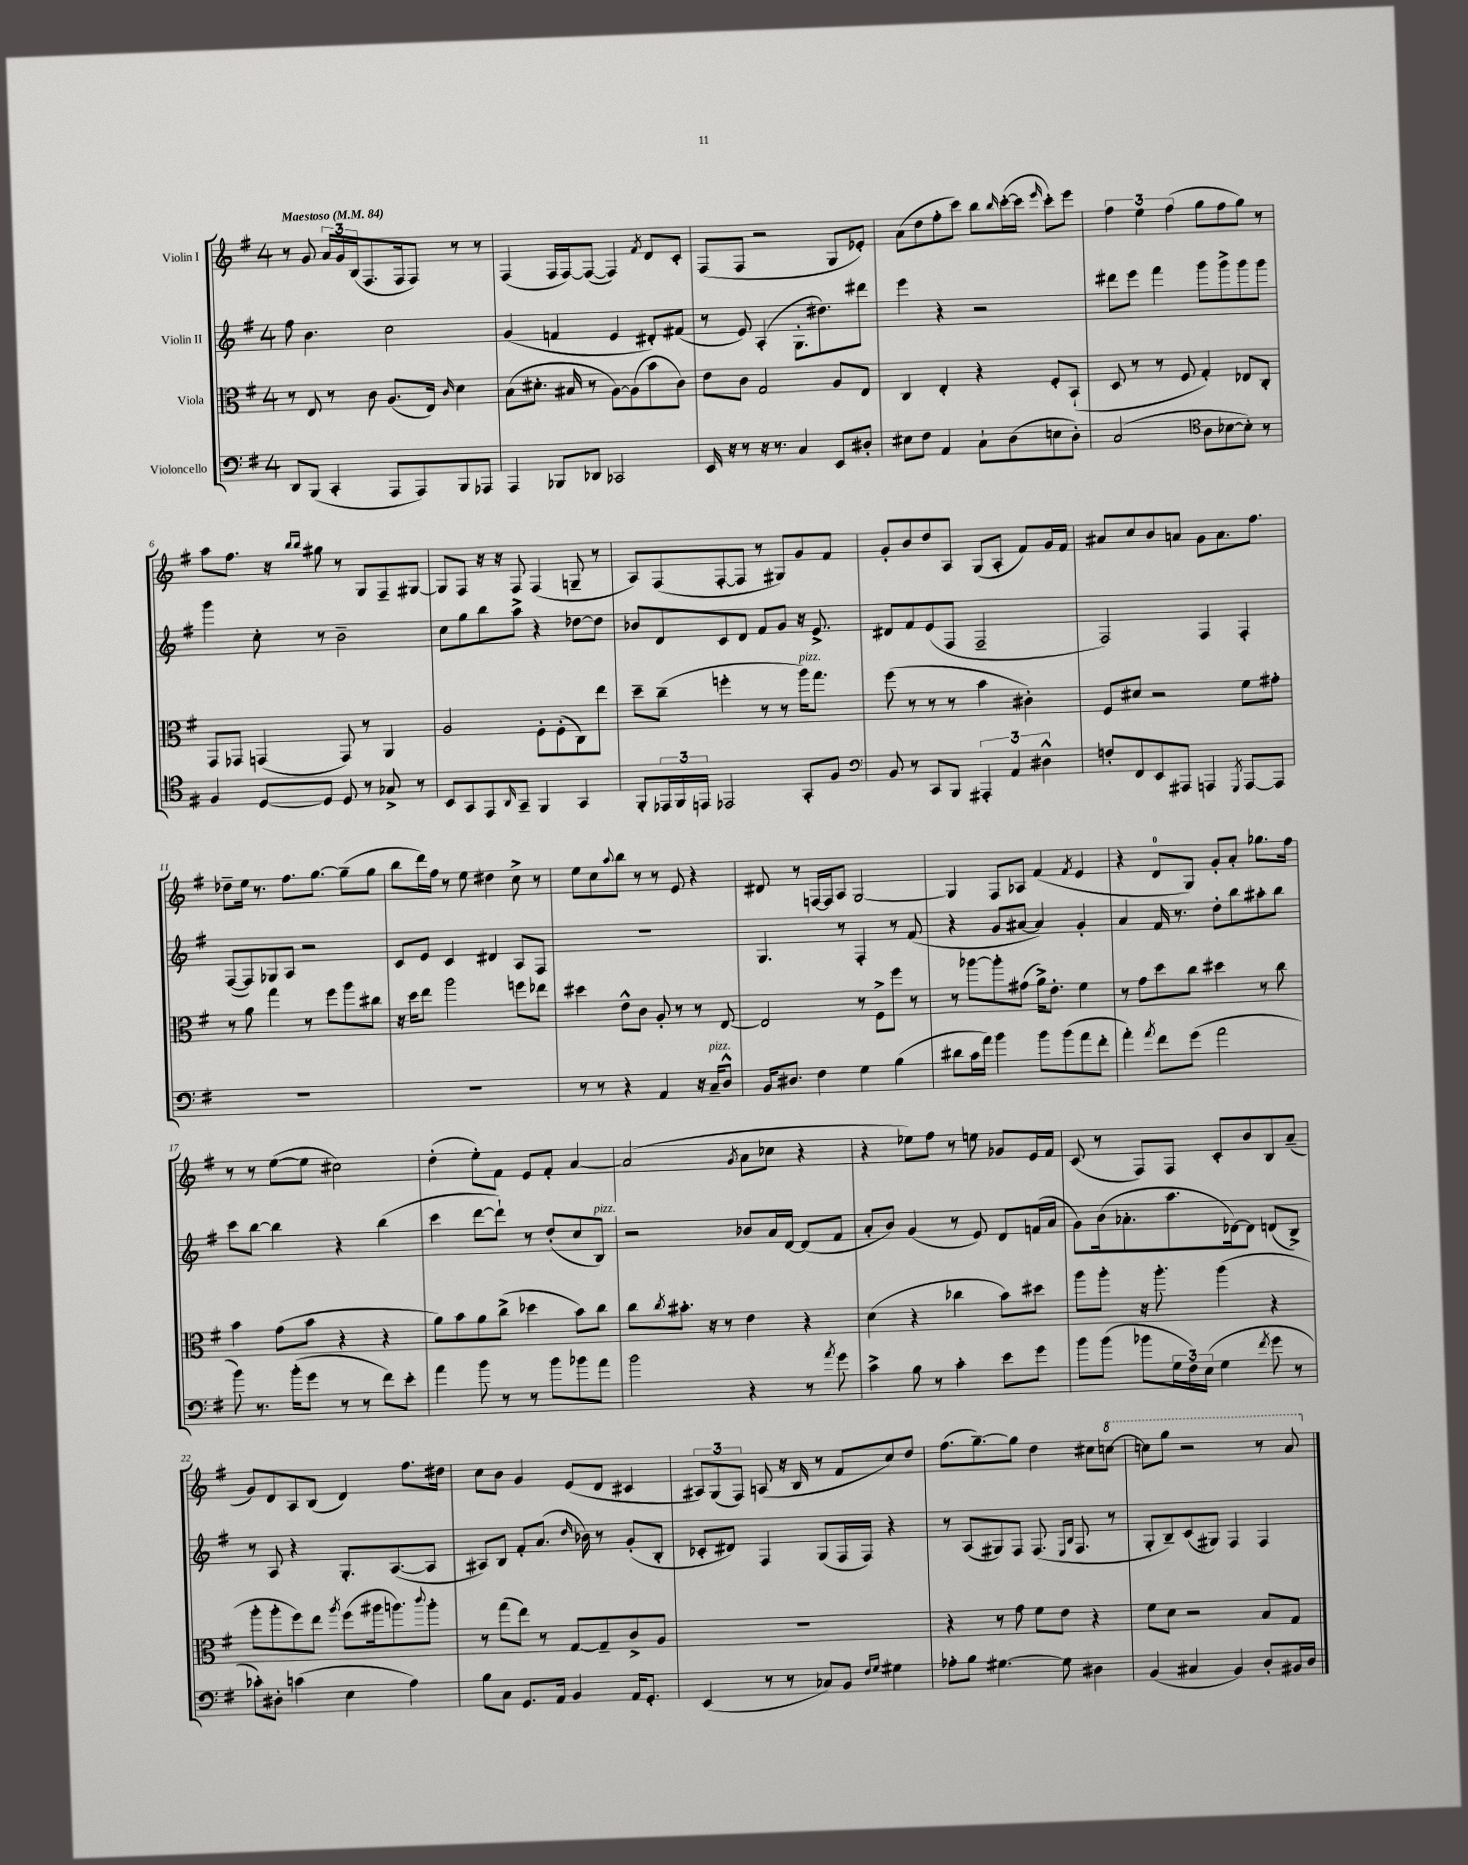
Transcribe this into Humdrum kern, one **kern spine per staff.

**kern	**kern	**kern	**kern
*staff4	*staff3	*staff2	*staff1
*clefF4	*clefC3	*clefG2	*clefG2
*k[f#]	*k[f#]	*k[f#]	*k[f#]
*M4/4	*M4/4	*M4/4	*M4/4
*MM84	*MM84	*MM84	*MM84
8DD	8r	8ff#	8r
(8BBB	8E	4.b	8g
4CC'	8r	.	24a
.	.	.	24g
.	.	.	(24B
.	8c	.	8.F#
8AAA	(8.A	2cc	.
.	.	.	16F#
8AAA)	.	.	8F#)
.	16E)	.	.
.	16qqc	.	.
8BBB	4d	.	8r
8AAA-	.	.	8r
=	=	=	=
4AAA	(8B	(4g	(4F#
.	8.d#'	.	.
8BBB-	.	4f	16F#
.	16B#	.	[16F#)
8DD-	8r	.	(8F#_
2CC-	[8A)	4e	4F#])
.	(8A]	.	.
.	.	.	8qf#
.	8b	8d#')	8d
.	8c)	(8f#	8c'
=	=	=	=
16EE	8e	8r	(8F#
16r	.	.	.
8r	8c	8e)	8F#
16r	2G	(4A'	2r
8.r	.	.	.
4C	.	8.G'	.
.	.	8.dd#)	.
8EE	8A	.	8G
8D#'	8E	8ddd#	8e-')
=	=	=	=
8E#	4C	4eee	(8a
8F#	.	.	8dd
4AA	4E'	4r	8ff#'
.	.	.	8ccc)
8C`	4r	2r	8bb
.	.	.	16qqbb
(8D	.	.	([16ccc'
.	.	.	16ccc]
.	.	.	16qqeee
8E	8F#'	.	8ccc')
8D')	(8BB`	.	8eee
=	=	=	=
(2C	8D	8ddd#	6ff#
.	8r	8eee	.
.	.	.	6ee
.	8r	4fff#	.
.	.	.	(6ff#
.	8F#	.	.
*clefC4	*	*	*
8A	4G')	8ggg	8gg
[8B-	.	8ggg^	8ff#
8B-'])	8E-	8ggg	8gg)
8r	8C'	8ggg	8r
=	=	=	=
4F#	8GG	4ggg	8aa
.	8GG-	.	8.ff#
[8D	(4GG	8cc'	.
.	.	.	16r
.	.	.	16qqbb
.	.	.	16qqbb
8D]	.	8r	8gg#
8D	8GG)	2b~	8r
8r	8r	.	8G
8G-^	4AA	.	8F#~
8r	.	.	[8G#
=	=	=	=
8BB	2A	8cc	8G#]
8GG	.	8gg	8F#
8EE	.	8bb	16r
.	.	.	16r
16qqAA	.	.	.
8GG~	.	8aa^	8F#
4FF#	8F#'	4r	(4F#
.	(8F#'	.	.
4GG	8C)	[8dd-	8G~
.	8ee	8dd-]	8r
=	=	=	=
8FF#'	8dd~	8b-	8A)
24EE-	(8cc~	8d	(8F#
24FF#	.	.	.
24EE	.	.	.
2EE-	4ff'	8c	[8F#'
.	.	8d	8F#]
.	8r	8f#	8r
.	8r	8g	8G#)
8GG'	16aa)	16r	8g
.	8.gg	8.e^	.
8F#	.	.	8f#
=	=	=	=
*clefF4	*	*	*
8BB	(8ff#	8d#	8g'
8r	8r	8f#	8b
8CC	8r	(8e	8dd
8BBB	8r	8F#	8A
6AAA#'	4b	2F#~	(8G
.	.	.	8A'
6AA	.	.	.
.	4c#')	.	8f#)
6D#^^	.	.	.
.	.	.	16g
.	.	.	16f#
=	=	=	=
8F'	8F#	2F#)	8a#
8FF#	8d#	.	8cc
8EE	2r	.	8b
8AAA#	.	.	8a
4AAA	.	4F#	8g
.	.	.	8.a
8qGGG	.	.	.
[8AAA	8f#	4F#'	.
.	.	.	8.ff#
8AAA]	8g#'	.	.
=	=	=	=
1r	8r	([8F#	8dd-~
.	8a	8F#])	16ee
.	.	.	8.r
.	4gg	8G-	.
.	.	8A	8.ff#
.	8r	2r	.
.	.	.	[8.gg
.	8ff#	.	.
.	8aa	.	(8gg~]
.	8cc#	.	8gg
=	=	=	=
1r	16r	8c	8bb
.	16dd	.	.
.	8ee	8e	16ddd)
.	.	.	16ff#
.	2aa	4c	8r
.	.	.	8ee
.	.	4d#	4dd#
.	8ff	8A	8cc^
.	8ee-	8F#	8r
=	=	=	=
8r	4dd#	1r	8ee
8r	.	.	8cc
.	.	.	8qqaa
4r	8e^^	.	8bb
.	8c	.	8r
4AA	8A'	.	8r
.	8r	.	8e
16r	8r	.	4r
16C~	.	.	.
8D^^	[8E	.	.
=	=	=	=
16BB	2E]	4.G	8d#
8.D#	.	.	.
.	.	.	8r
4F#	.	.	[16F
.	.	.	16F]
.	.	8r	8A
4G	8r	4F#'	[2G
.	8F#^	.	.
(4B	8ff#	8r	.
.	8r	(8f#	.
=	=	=	=
8d#	8r	4r	4G]
16c	[8aa-	.	.
16a)	.	.	.
4b	8aa-']	8g	8F#
.	(8g#	[8a#	8A-
8b	16a^)	4a#])	(4f#
.	8.e'	.	.
(8b	.	.	.
.	.	.	8qf#
8a	4f#	4g'	4e
8f#'	.	.	.
=	=	=	=
4a')	8r	4a	4r
.	8g	.	.
8qa	.	.	.
8f#	8dd	16f#	8d
.	.	8.r	.
(8g	8cc	.	8G)
2a	4dd#	8dd'	8g'
.	.	8bb	8a'
.	8r	8aa#'	8.gg-
.	8cc	8bb	.
.	.	.	16ff#
=	=	=	=
8b)	4b	8ccc	8r
8.r	.	[8bb	8r
.	(8g	4bb]	([8ee
(16b'	.	.	.
8g	8b	.	8ee]
8r	4r	4r	2cc#)
8r	.	.	.
8f#)	4r	(4bb	.
8e'	.	.	.
=	=	=	=
4a	8a)	4ccc	(4dd'
.	8b	.	.
8b	8a	[8ddd	8ee')
8r	(8cc^	8ddd`])	8f#
8r	4dd-	8r	8e
8b	.	(8dd'	8f#'
8b-	8b)	8cc	[4a
8a	8cc	8B)	.
=	=	=	=
2b	8cc	2r	(2a]
.	8qcc	.	.
.	8.b#'	.	.
.	16r	.	.
.	8r	.	.
.	.	.	8qg
4r	4e	8b-	8a
.	.	16a	8cc-
.	.	[16d	.
8r	4r	(8d]	4r
8qa	.	.	.
8g	.	8f#	.
=	=	=	=
4c^	(4d	8a'	4r
.	.	8b)	.
8B	4r	(4g	8ee-)
8r	.	.	8ff#
4c'	4cc-	8r	8r
.	.	8e)	8ee
8e	8b)	8d	8g-
8g	8dd#	(16f	16e
.	.	16a	16f#
=	=	=	=
8b	8aa	8g)	(8c
(8b	8aa'	(16b	8r
.	.	8.a-'	.
8b-	16r	.	8F#)
.	8.aa'	.	.
24G	.	8.aa	8F#
24F#)	.	.	.
(24E	.	.	.
4G	(4aa	.	8c'
.	.	[16d-)	.
.	.	8d-]	8b
8qf#	.	.	.
8g	4r	(8d	8B
8r	.	8B^)	(8a~
=	=	=	=
8c-')	8aa'	8r	8g)
8D#'	8aa'	8A	8d
(4c	8ff#)	4r	8A
.	8ee	.	(8B
.	8qaa	.	.
4E	(8ff#	8.G'	4d)
.	16aa#	.	.
.	8.aa)	([8.A	.
4A)	.	.	8.ff#
.	8qqccc	.	.
.	8aa'	8A]	.
.	.	.	16dd#
=	=	=	=
8B	8r	8A#)	8cc
8C	(8gg	8B	8b
8.GG	8ee)	8f#'	4g
.	8r	(8.a	.
16AA	.	.	.
4BB	[8G	.	(8e
.	.	16qqdd	.
.	.	16b-)	.
.	8G~]	8r	8d
16AA	8c^	(8g'	4c#
8.GG'	.	.	.
.	8A	8B'	.
=	=	=	=
(4EE	1r	8c-'	12A#)
.	.	.	(12G
.	.	8d#)	.
.	.	.	12F#)
8r	.	4F#	(8A
8r	.	.	16r
.	.	.	16B
8C-)	.	(8G	8r
8BB	.	16F#	8f#
.	.	16F#)	.
16qqF#	.	.	.
16qqG	.	.	.
4G#	.	4r	8cc)
.	.	.	8dd
=	=	=	=
8A-'	4r	8r	(8.ff#
8B	.	(8A	.
.	.	.	[8.gg~)
[4.G#	8r	8G#)	.
.	8g	8F#	8gg]
.	8f#	(8.F#	4dd
8G#]	8e	.	.
.	.	16qqE	.
.	.	16qqB	.
.	.	8.F#	.
4D#	4r	.	8cc#
.	.	8r	[8ccc
=	=	=	=
(4BB	8f#	8G'	8ccc]
.	8d	8B~)	8ggg
4C#	2r	(8c	2r
.	.	8G#)	.
4BB)	.	4F#	.
8D'	8B	4F#	8r
16BB#	8G	.	8aa
16D	.	.	.
==	==	==	==
*-	*-	*-	*-
